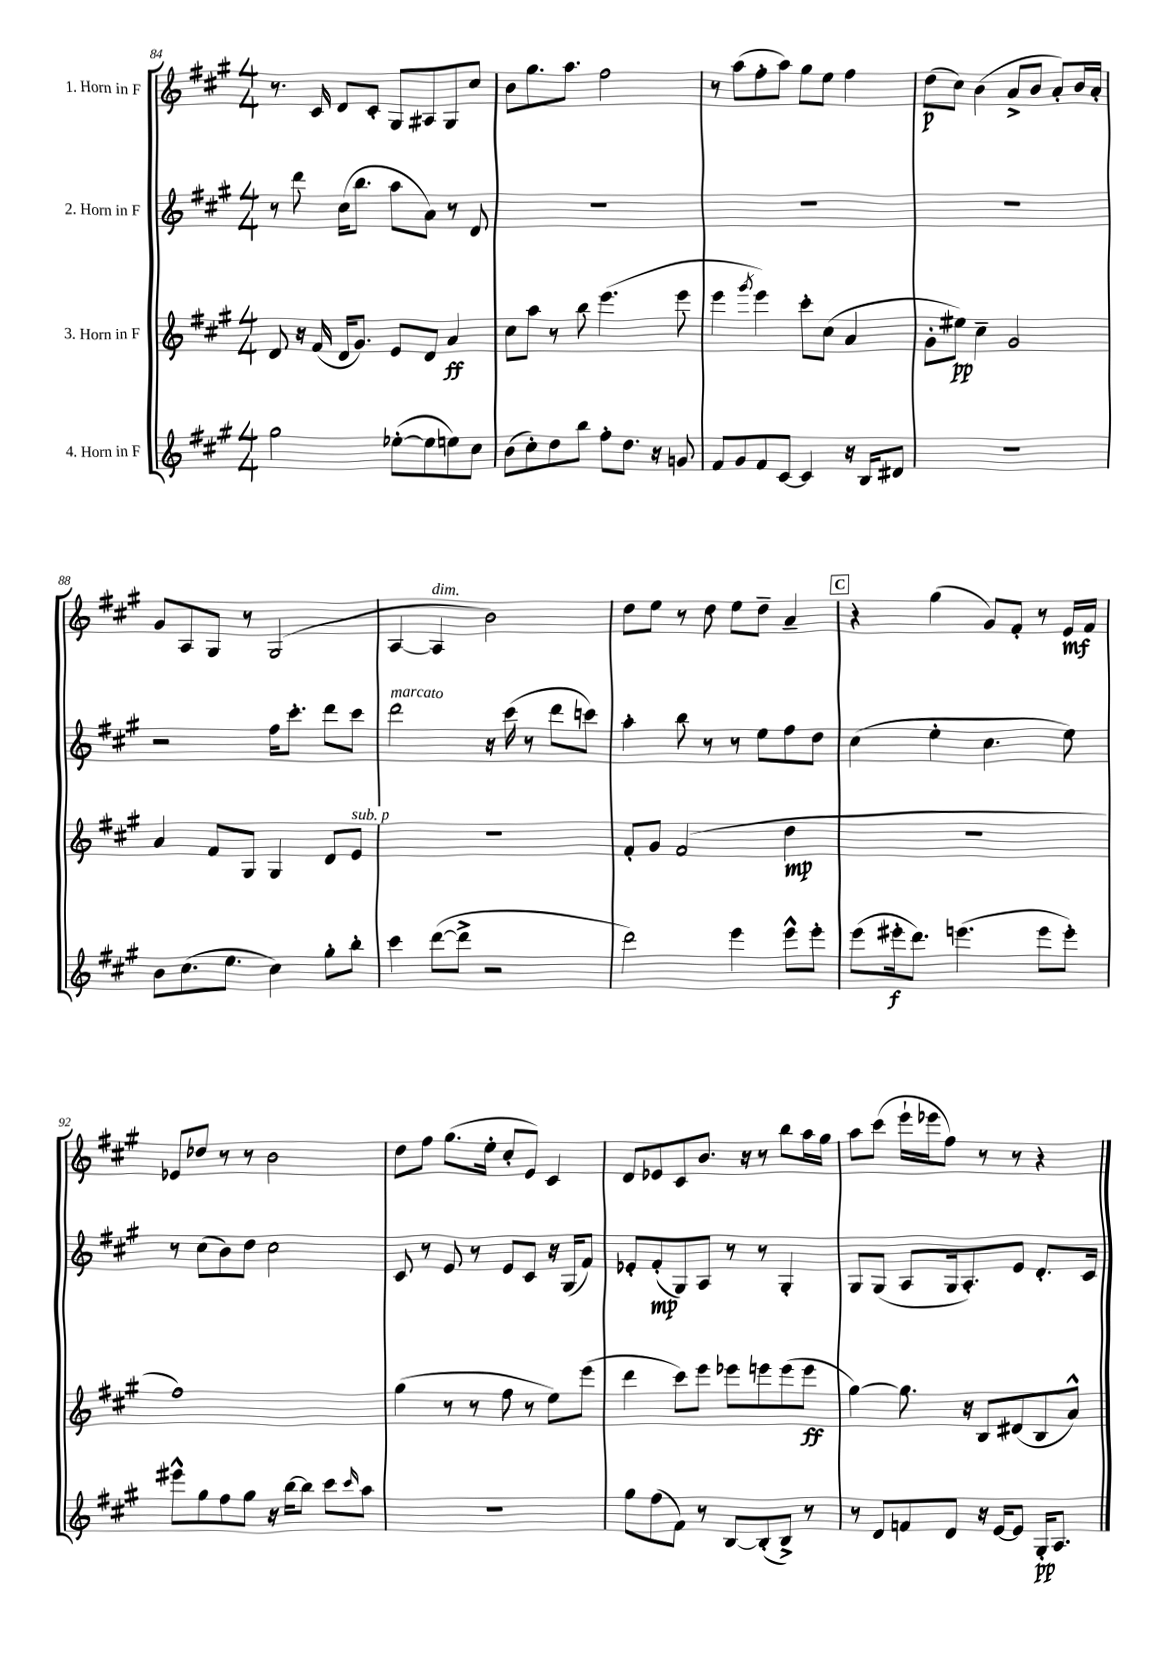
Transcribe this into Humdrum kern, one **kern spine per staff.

**kern	**kern	**kern	**kern
*staff4	*staff3	*staff2	*staff1
*clefG2	*clefG2	*clefG2	*clefG2
*k[f#c#g#]	*k[f#c#g#]	*k[f#c#g#]	*k[f#c#g#]
*M4/4	*M4/4	*M4/4	*M4/4
2gg#	8d	8r	8.r
.	16r	8ddd	.
.	(16f#	.	16c#
.	16d	(16cc#	8d
.	8.g#)	8.bb	.
.	.	.	8c#'
([8ee-'	8e	8aa	8G#
8ee-]	8d	8a)	8A#
8ee)	4a	8r	8G#
8cc#	.	8d	8cc#
=	=	=	=
(8b	8cc#	1r	8b
8cc#')	8aa	.	8.gg#
8dd	8r	.	.
.	.	.	8.aa
8bb	8bb	.	.
8ff#'	(4.eee	.	2ff#
8.dd	.	.	.
16r	.	.	.
8g	8eee	.	.
=	=	=	=
8f#	4eee	1r	8r
8g#	.	.	(8aa
.	8qggg#	.	.
8f#	4eee)	.	8ff#'
[8c#	.	.	8aa)
4c#]	8ccc#'	.	8gg#
.	(8cc#	.	8ee
16r	4a	.	4ff#
16B	.	.	.
8d#	.	.	.
=	=	=	=
1r	8g#'	1r	(8dd
.	8ee#)	.	8cc#)
.	4cc#~	.	(4b
.	2g#	.	8a^
.	.	.	8b
.	.	.	8a')
.	.	.	16b
.	.	.	16a'
=	=	=	=
8b	4a	2r	8g#
(8.cc#	.	.	8A
.	8f#	.	8G#
8.ee	.	.	.
.	8G#	.	8r
4cc#)	4G#	16ff#	(2G#
.	.	8.ccc#'	.
8gg#'	8d	8ddd	.
8bb'	8e	8ccc#	.
=	=	=	=
4ccc#	1r	2ddd	[4A
([8ddd	.	.	4A]
8ddd^]	.	.	.
2r	.	16r	2b)
.	.	(16ccc#	.
.	.	8r	.
.	.	8ddd	.
.	.	8ccc)	.
=	=	=	=
2ddd)	8f#'	4aa'	8dd
.	8g#	.	8ee
.	(2f#	8bb	8r
.	.	8r	8dd
4eee	.	8r	8ee
.	.	8ee	8dd~
8eee^^	4dd	8ff#	4a~
8eee'	.	8dd	.
=	=	=	=
(8eee	1r	(4cc#	4r
16eee#'	.	.	.
8.ddd)	.	.	.
.	.	4ee'	(4gg#
(4.eee	.	.	.
.	.	4.cc#	8g#)
.	.	.	8f#'
8eee	.	.	8r
8eee')	.	8ee)	16e
.	.	.	16f#
=	=	=	=
8eee#^^	1ff#)	8r	8e-
8gg#	.	(8cc#	8dd-
8ff#	.	8b)	8r
8gg#	.	8dd	8r
16r	.	2cc#	2b
[16bb	.	.	.
8bb]	.	.	.
8ccc#	.	.	.
16qqccc#	.	.	.
8aa	.	.	.
=	=	=	=
1r	(4gg#	8c#	8dd
.	.	8r	8ff#
.	8r	8e	(8.gg#
.	8r	8r	.
.	.	.	16ee'
.	8ff#	8e	8cc#'
.	8r	8c#	8e)
.	8ee)	16r	4c#
.	.	(16G#	.
.	(8eee	8f#)	.
=	=	=	=
8gg#	4ddd	8e-'	8d
(8ff#	.	(8f#'	8e-
8f#)	8ccc#)	8G#)	8c#
8r	8eee	8A	8.b
[8B	8eee-	8r	.
.	.	.	16r
(8B']	8eee	8r	8r
8B^)	(8eee	4G#'	8bb
8r	8eee	.	16aa
.	.	.	16gg#
=	=	=	=
8r	[4gg#)	8G#	8aa
8d	.	(8G#	(8ccc#
8f	8.gg#]	8A	16eee`
.	.	.	16eee-
8d	.	16G#	8ff#)
.	16r	8.A')	.
16r	8B	.	8r
[16e	.	.	.
8e]	(8d#	8e	8r
16G#'	8B	8.d'	4r
8.A	.	.	.
.	8a^^)	.	.
.	.	16c#	.
==	==	==	==
*-	*-	*-	*-
